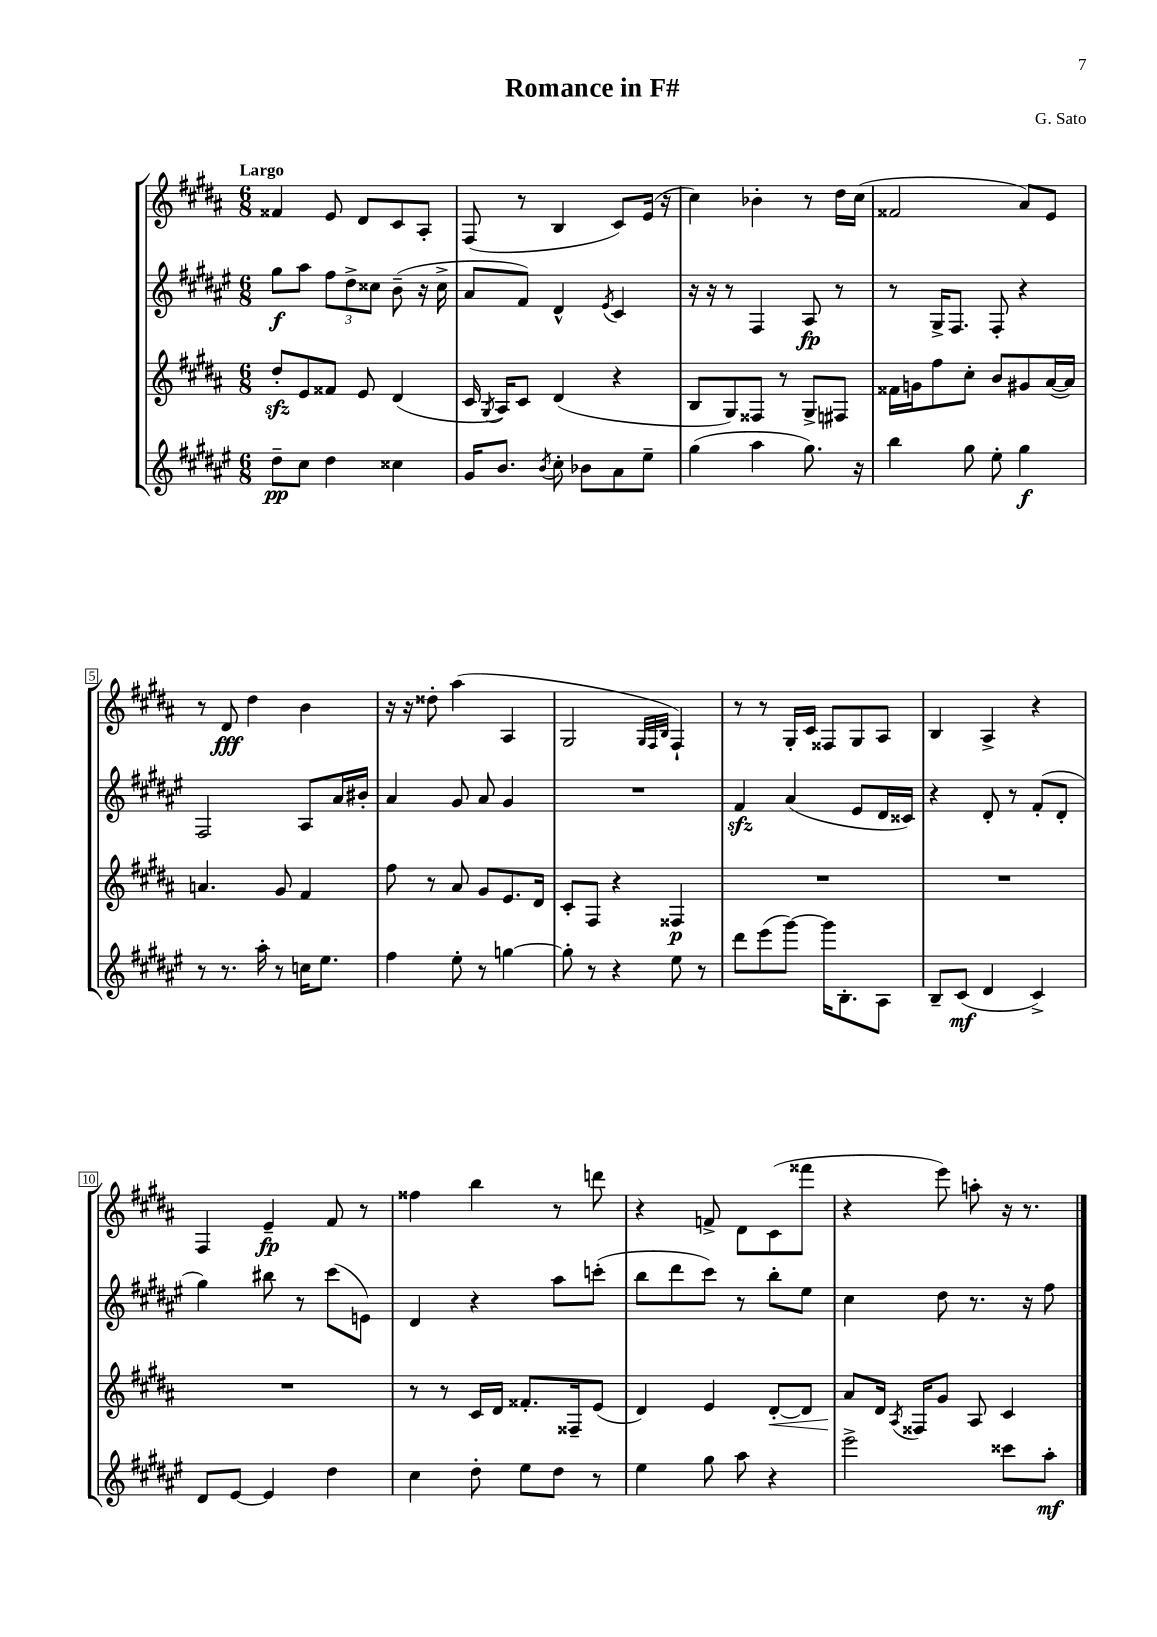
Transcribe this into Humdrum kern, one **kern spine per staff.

**kern	**kern	**kern	**kern
*staff4	*staff3	*staff2	*staff1
*clefG2	*clefG2	*clefG2	*clefG2
*k[f#c#g#d#a#e#]	*k[f#c#g#d#a#]	*k[f#c#g#d#a#e#]	*k[f#c#g#d#a#]
*M6/8	*M6/8	*M6/8	*M6/8
8dd#~\L	8dd#'/L	8gg#\L	4f##/
8cc#\J	8e/	8aa#\J	.
4dd#\	8f##/J	12ff#\L	8e/
.	.	12dd#^\	.
.	8e/	.	8d#/L
.	.	12cc##\J	.
4cc##\	(4d#/	(8b~\	8c#/
.	.	16r	8A#'/J
.	.	16cc##^\	.
=	=	=	=
16g#/LK	16c#/	8a#/L	(8F#/
.	8qG#/	.	.
8.b/J	16A#/LK)	.	.
.	8c#/J	8f#/J)	8r
8qb/	.	.	.
8cc#'\	(4d#/	4d#^^/	4B/
8b-\L	.	.	.
.	.	8qe#/	.
8a#\	4r	4c#/	8c#/L)
8ee#~\J	.	.	(16e/Jk
.	.	.	16r
=	=	=	=
(4gg#\	8B/L	16r	4cc#\)
.	.	16r	.
.	8G#/)	8r	.
4aa#\	8F##/J	4F#/	4b-'\
.	8r	.	.
8.gg#\)	8G#^/L	8A#/	8r
.	8F#/J	8r	16dd#\LL
16r	.	.	(16cc#\JJ
=	=	=	=
4bb\	16f##\LL	8r	2f##/
.	16g\J	.	.
.	8ff#\	16G#^/LK	.
.	.	8.F#/J	.
8gg#\	8cc#'\J	.	.
8ee#'\	8b/L	8F#'/	.
4gg#\	8g#/	4r	8a#/L)
.	([16a#/L	.	8e/J
.	16a#/]JJ)	.	.
=	=	=	=
8r	4.a/	2F#/	8r
8.r	.	.	8d#/
.	.	.	4dd#\
16aa#'\	.	.	.
8r	8g#/	.	.
16cc\LK	4f#/	8A#/L	4b\
8.ee#\J	.	.	.
.	.	16a#/L	.
.	.	16b#'/JJ	.
=	=	=	=
4ff#\	8ff#\	4a#/	16r
.	.	.	16r
.	8r	.	8dd##'\
8ee#'\	8a#/	8g#/	(4aa#\
8r	8g#/L	8a#/	.
[4gg\	8.e/	4g#/	4A#/
.	16d#/Jk	.	.
=	=	=	=
8gg'\]	8c#'/L	2.r	2G#/
8r	8F#/J	.	.
4r	4r	.	.
.	.	.	32qqG#/LLL
.	.	.	32qqF#/
.	.	.	32qqB/JJJ
8ee#\	4F##/	.	4F#`/)
8r	.	.	.
=	=	=	=
8ddd#\L	2.r	4f#/	8r
(8eee#\	.	.	8r
[8ggg#\J)	.	(4a#/	16G#'/LL
.	.	.	16c#/JJ
16ggg#\]LK	.	.	8F##/L
8.B'\	.	.	.
.	.	8e#/L	8G#/
8A#\J	.	16d#/L	8A#/J
.	.	16c##/JJ)	.
=	=	=	=
8B~/L	2.r	4r	4B/
(8c#/J	.	.	.
4d#/	.	8d#'/	4A#^/
.	.	8r	.
4c#^/)	.	(8f#'/L	4r
.	.	8d#'/J	.
=	=	=	=
8d#/L	2.r	4gg#\)	4F#/
[8e#/J	.	.	.
4e#/]	.	8bb#\	4e~/
.	.	8r	.
4dd#\	.	(8ccc#\L	8f#/
.	.	8e\J)	8r
=	=	=	=
4cc#\	8r	4d#/	4ff##\
.	8r	.	.
8dd#'\	16c#/LL	4r	4bb\
.	16d#/JJ	.	.
8ee#\L	8.f##'/L	.	.
8dd#\J	.	8aa#\L	8r
.	16F##~/k	.	.
8r	(8e/J	(8ccc'\J	8ddd\
=	=	=	=
4ee#\	4d#/)	8bb\L	4r
.	.	8ddd#\	.
8gg#\	4e/	8ccc#\J)	8f^/
8aa#\	.	8r	8d#\L
4r	[8d#'/L	8bb'\L	(8c#\
.	8d#/]J	8ee#\J	8fff##\J
=	=	=	=
2eee#^\	8a#/L	4cc#\	4r
.	16d#/Jk	.	.
.	8qA#/	.	.
.	16F##/LK	.	.
.	8g#/J	8dd#\	8eee\)
.	8A#/	8.r	8aa'\
8ccc##\L	4c#/	.	16r
.	.	16r	8.r
8aa#'\J	.	8ff#\	.
==	==	==	==
*-	*-	*-	*-
